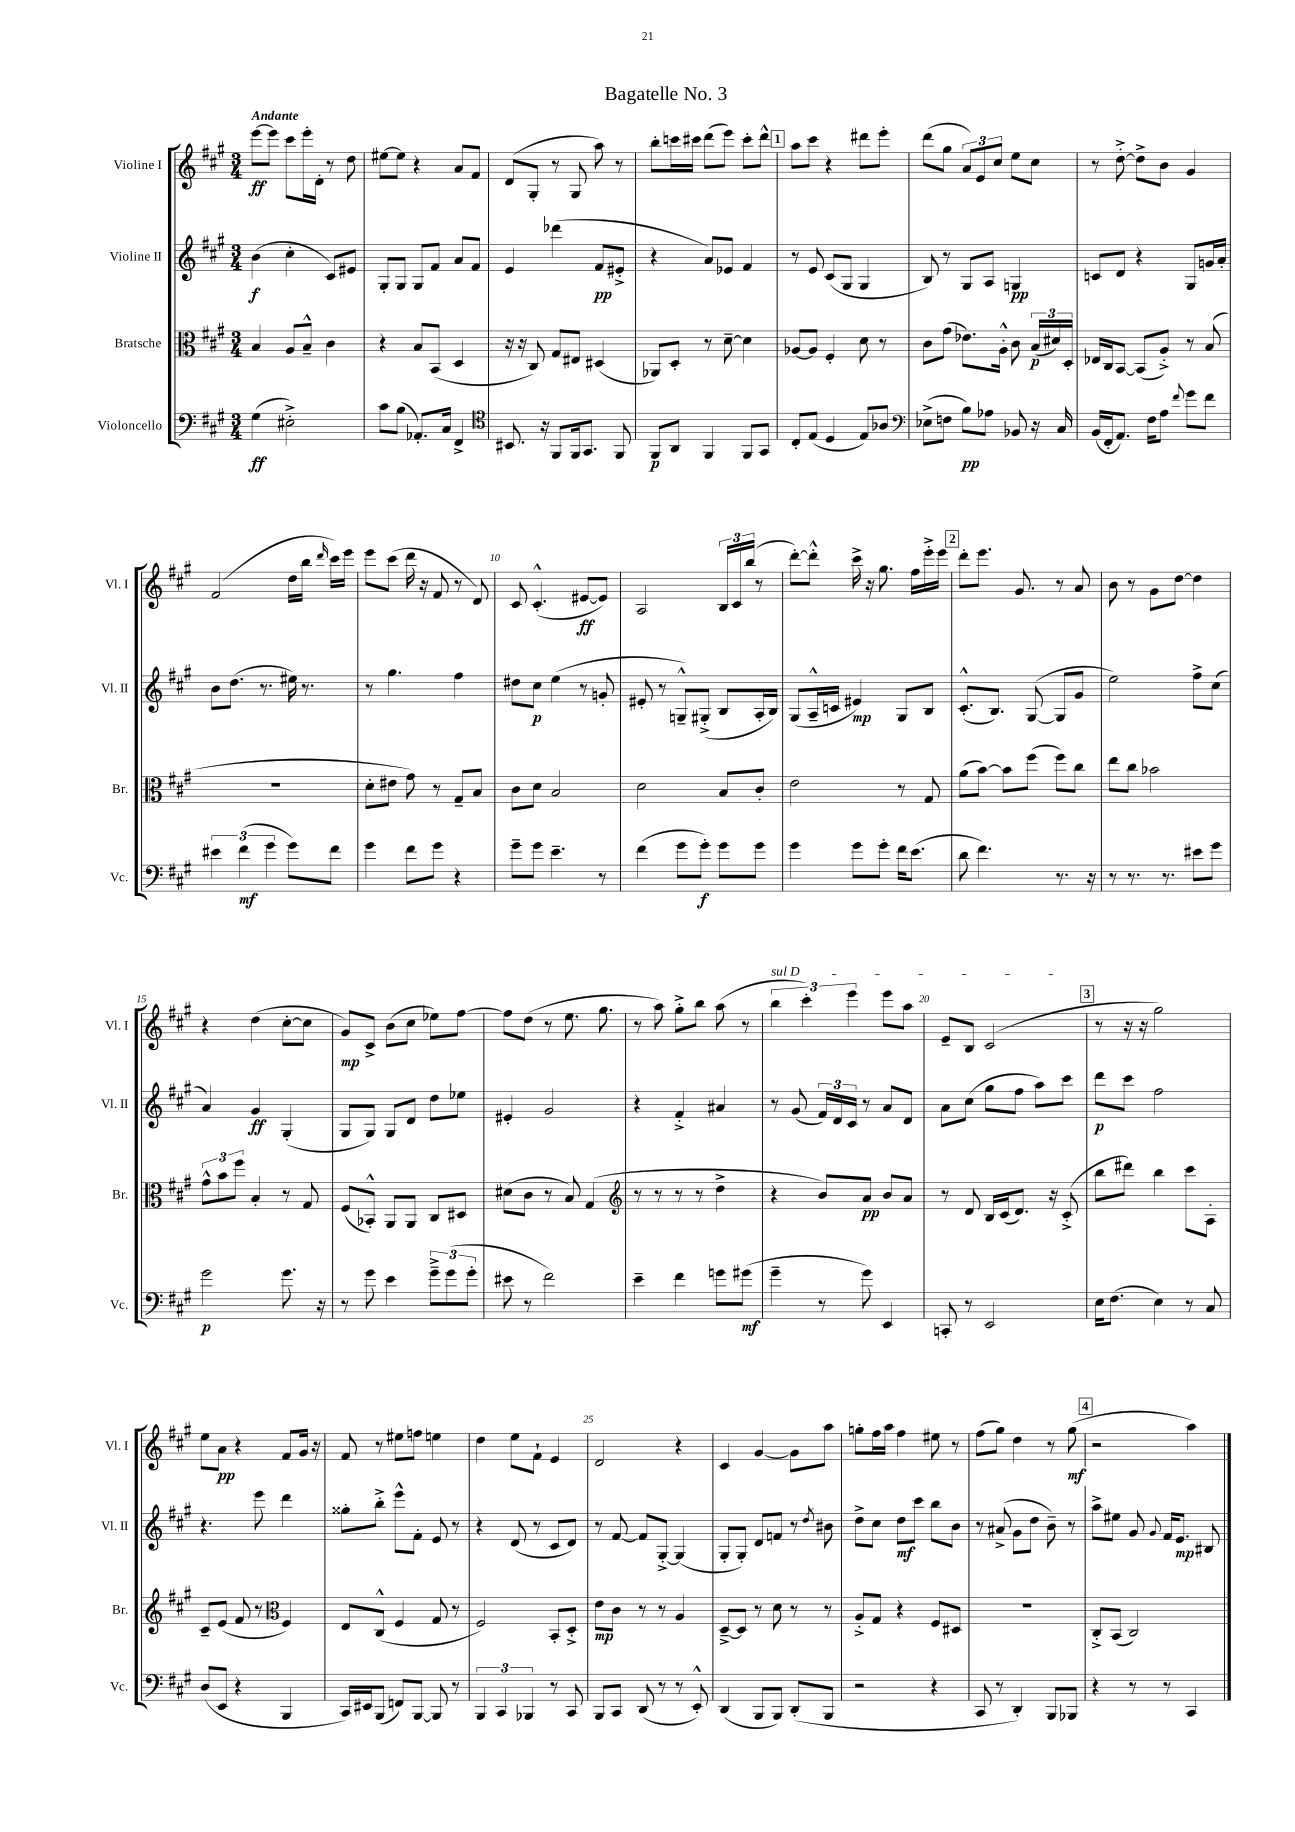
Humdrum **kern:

**kern	**kern	**kern	**kern
*staff4	*staff3	*staff2	*staff1
*clefF4	*clefC3	*clefG2	*clefG2
*k[f#c#g#]	*k[f#c#g#]	*k[f#c#g#]	*k[f#c#g#]
*M3/4	*M3/4	*M3/4	*M3/4
(4G#	4B	(4b	[8eee
.	.	.	8eee]
2E#'^)	8A	4cc#'	8ccc#
.	8B~^^	.	16eee'
.	.	.	16d'
.	4c#	8c#)	8r
.	.	8e#	8dd
=	=	=	=
8c#	4r	8G#'	[8ee#
(8B	.	8G#	8ee#]
8.AA-')	8B	8G#	4r
.	(8BB	8f#	.
16C#	.	.	.
4FF#^	4D	8a	8a
.	.	8f#	8f#
=	=	=	=
*clefC4	*	*	*
8.BB#	16r	4e	(8d
.	16r	.	.
.	8C#)	.	8G#'
16r	.	.	.
8FF#	8G#	(4ddd-	8r
16FF#	8E#	.	8G#
8.GG#	.	.	.
.	(4D#	8f#	8aa)
8FF#	.	8e#'^	8r
=	=	=	=
8FF#	8AA-)	4r	8bb'
8AA	8D'	.	16ccc
.	.	.	16ccc#
4FF#	8r	8a)	(8ddd
.	[8d~	8e-	8eee)
8FF#	4d]	4f#	8ccc#'
8GG#	.	.	8ddd^^
=	=	=	=
8C#'	[8A-	8r	8aa
(8E	8A-]	8e	8ccc#
4D	4F#'	(8c#	4r
.	.	8G#	.
8E)	8d	4G#	8ddd#
8A-	8r	.	8eee'
=	=	=	=
*clefF4	*	*	*
(8E-^	8c#	8B)	(8ddd
8F	(8g#	8r	8gg#
8B)	8.e-)	8G#	12a)
.	.	.	12e
8A-	.	8A	.
.	.	.	12cc#
.	16A'^^	.	.
8BB-	8c#	4G	8ee
16r	(24B	.	8cc#
.	24d#)	.	.
16C#	.	.	.
.	24D'	.	.
=	=	=	=
(16BB	16E-	8c	8r
16FF#'	16C#	.	.
8.AA)	[8BB	8d	[8dd'^
.	(8BB]	4r	8dd^]
16F#	.	.	.
8A	8A'^)	.	8b
8qqf#	.	.	.
8g#	8r	8G#	4g#
8f#	(8B	16g	.
.	.	16a'	.
=	=	=	=
6e#	2.r	8b	(2f#
.	.	(8.dd	.
(6f#	.	.	.
.	.	8.r	.
6g#	.	.	.
8g#)	.	16ee#)	16dd
.	.	8.r	16bb
.	.	.	16qqddd
8f#	.	.	16ccc#)
.	.	.	16eee
=	=	=	=
4g#	8d'	8r	8eee
.	8e#	4.gg#	(8ccc#
8f#	8g#)	.	16ddd
.	.	.	16r
8g#	8r	.	8f#
4r	8G#~	4ff#	8r
.	8B	.	8d)
=	=	=	=
8g#~	8c#	8dd#	8c#
8g#	8d	8cc#	(4.c#'^^
4.e~	2B	(4ee	.
.	.	8r	[8e#
8r	.	8g'	8e#])
=	=	=	=
(4f#	2d	8e#'	2A
.	.	8r	.
8g#	.	8G~^^)	.
8g#')	.	(8G#'^	.
8g#	8B	8B	24B
.	.	.	24c#
.	.	.	(24bb
8g#	8c#'	16A'	8r
.	.	16B)	.
=	=	=	=
4g#	2e	(8G#	[8ddd')
.	.	16A~^^	8ddd'^^]
.	.	16c	.
8g#	.	4e#)	16ccc#^
.	.	.	16r
8g#'	.	.	8.gg#
16f#	8r	8G#	.
(8.e	.	.	16ff#
.	8G#	8B	16eee'^
.	.	.	16eee
=	=	=	=
8d	(8a	(8.c#'^^	8ddd'
4.f#)	[8b)	.	8.eee
.	.	8.B)	.
.	8b]	.	.
.	.	.	8.g#
.	(8ff#	([8G#	.
8.r	8ff#)	8G#]	8r
.	8cc#	8g#	8a
16r	.	.	.
=	=	=	=
8r	8ee	2ee)	8b
8.r	8cc#	.	8r
.	2b-	.	8g#
8.r	.	.	.
.	.	.	[8dd
8e#	.	8ff#^	4dd]
8g#	.	(8cc#	.
=	=	=	=
2g#	12g#^^	4a)	4r
.	12b	.	.
.	12ff#	.	.
.	4B'	4g#	(4dd
8.g#	8r	(4G#'	[8cc#'
.	8G#	.	8cc#]
16r	.	.	.
=	=	=	=
8r	(8F#	8G#	8g#)
8g#	8BB-'^^)	8G#)	8c#^
4e	8AA	8G#	(8b
.	8AA	8d	8cc#
12g#~^	8C#	8dd	8ee-)
(12g#	.	.	.
.	8D#	8ee-	[8ff#
12g#'	.	.	.
=	=	=	=
8e#	(8d#	4e#'	8ff#]
8r	8c#	.	(8dd
2f#)	8r	2g#	8r
.	8B)	.	8.ee
.	(4G#	.	.
.	.	.	8.gg#
=	=	=	=
*	*clefG2	*	*
4e~	8r	4r	8r
.	8r	.	8aa)
4f#	8r	4f#'^	8gg#'^
.	8r	.	8bb
8g	4dd^	4a#	(8aa
(8g#	.	.	8r
=	=	=	=
4g#~	4r	8r	6bb
.	.	(8g#	.
.	.	.	6ccc#')
8r	8b)	24f#)	.
.	.	24d	.
.	.	24c#	6eee
8g#)	8a	8r	.
4EE	8b	8a	8eee
.	8a	8d	8aa
=	=	=	=
8CC'	8r	8a	8e~
8r	8d	(8cc#	8B
2EE	16B	8gg#	(2c#
.	(16c#	.	.
.	8.d)	8ff#	.
.	.	8aa)	.
.	16r	.	.
.	(8c#'^	8ccc#	.
=	=	=	=
16E	8bb	8ddd	8r
(8.F#	.	.	.
.	8ddd#)	8ccc#	16r
.	.	.	16r
4E)	4bb	2ff#	2gg#)
8r	8ccc#	.	.
8C#	8A'	.	.
=	=	=	=
(8D	8c#~	4.r	8ee
8EE	(8e	.	8a
4r	8f#	.	4r
.	8r	8eee	.
*	*clefC3	*	*
4BBB	4F#)	4ddd	8f#
.	.	.	16g#
.	.	.	16r
=	=	=	=
16CC#)	8E	8gg##'	8f#
16EE#	.	.	.
(8BBB	(8C#^^	8bb'^	8r
8FF)	4F#	8eee^^	8ee#
[8BBB	.	8f#'	8ff
8BBB]	8G#	8e	4ee
8r	8r	8r	.
=	=	=	=
6BBB	2F#)	4r	4dd
6CC#	.	.	.
.	.	(8d	8ee
6BBB-	.	.	.
.	.	8r	8f#`
8r	8BB'	8c#	4e
8CC#	8D'^	8d)	.
=	=	=	=
8BBB	8e	8r	2d
8CC#	8c#	[8f#	.
(8DD	8r	8f#]	.
8r	8r	[8G#'^	.
8r	4A	(4G#]	4r
8EE'^^)	.	.	.
=	=	=	=
(4DD	[8D~^	8G#'	4c#
.	8D]	8G#')	.
8BBB	8r	8d	[4g#
8BBB)	8d	8f	.
(8DD'	8r	8r	8g#]
.	.	8qdd	.
8BBB	8r	8b#	8aa
=	=	=	=
2r	8A'^	8dd^	8gg'
.	8G#	8cc#	16ff#
.	.	.	16aa
.	4r	8dd	4ff#
.	.	8ccc#	.
4r	8F#	8bb	8ee#
.	8D#	8b	8r
=	=	=	=
8CC#	2.r	8r	(8ff#
8r	.	(8a#^	8gg#)
4DD')	.	8g#	4dd
.	.	8dd	.
8BBB	.	8b~)	8r
8BBB-	.	8r	(8gg#
=	=	=	=
4r	8C#'^	8aa^	2r
.	(8BB	8ee#	.
8r	2C#)	8g#	.
.	.	8qqg#	.
8r	.	16f#	.
.	.	8.e	.
4CC#	.	.	4aa)
.	.	8B#	.
==	==	==	==
*-	*-	*-	*-
